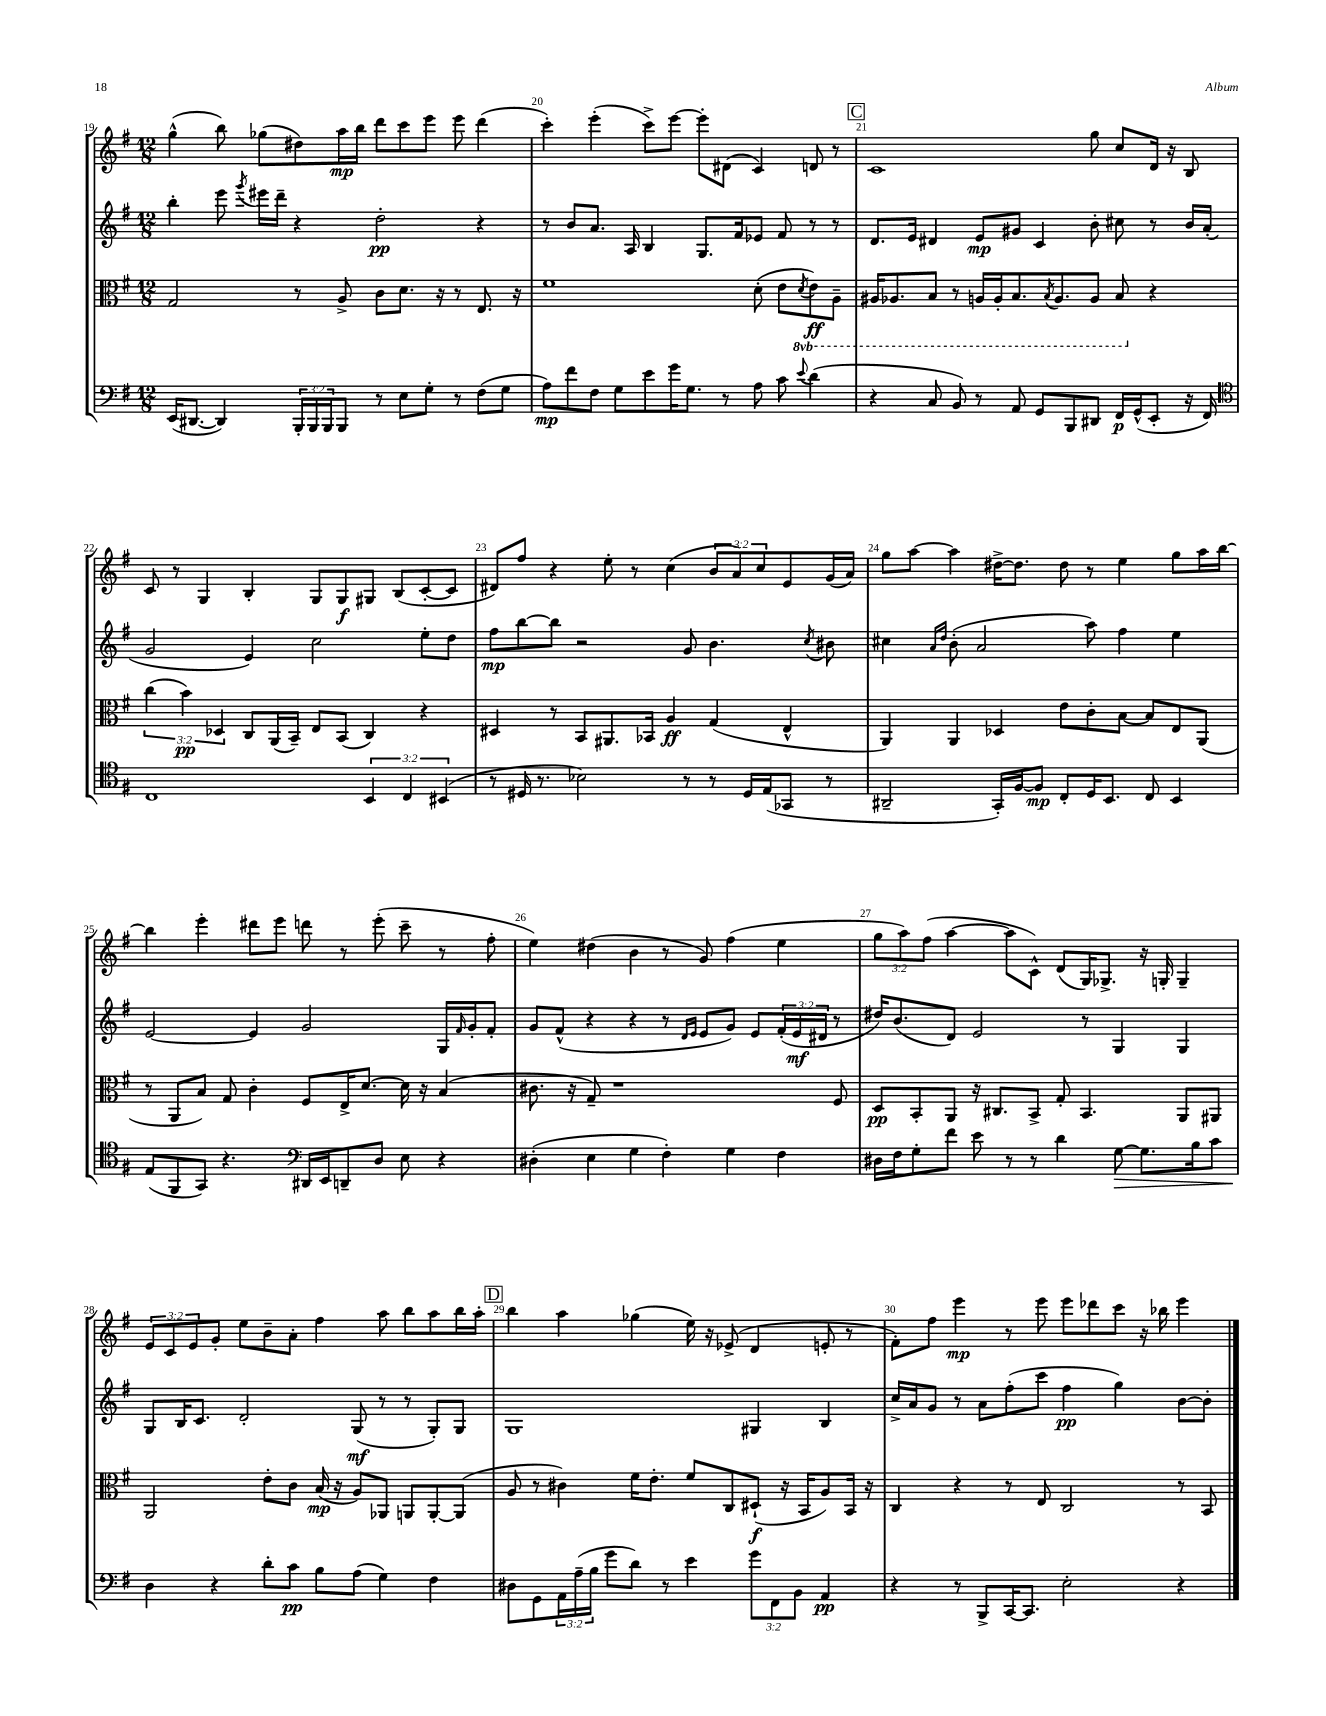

**kern	**kern	**kern	**kern
*staff4	*staff3	*staff2	*staff1
*clefF4	*clefC3	*clefG2	*clefG2
*k[f#]	*k[f#]	*k[f#]	*k[f#]
*M12/8	*M12/8	*M12/8	*M12/8
(16EE	2G	4bb'	(4gg^^
[8.DD#	.	.	.
4DD#])	.	8eee	8bb)
.	.	8qggg	.
.	.	16eee#	(8gg-
.	.	16ddd~	.
24BBB'	8r	4r	8dd#)
24BBB	.	.	.
24BBB	.	.	.
8BBB	8A^	.	16aa
.	.	.	16bb
8r	8c	2dd'	8ddd
8E	8.d	.	8ccc
8G'	.	.	8eee
.	16r	.	.
8r	8r	.	8eee
(8F#	8.E	4r	(4ddd
8G	.	.	.
.	16r	.	.
=	=	=	=
8A)	1f#	8r	4ccc')
8f#	.	8b	.
8F#	.	8.a	(4eee'
8G	.	.	.
.	.	16A	.
8e	.	4B	8ccc^)
16g	.	.	[8eee
8.G	.	.	.
.	.	8.G	8eee']
8r	.	.	(8d#
.	.	16f#	.
8A	(8d'	8e-	4c)
8c	8e	8f#	.
8qqe	8qD	.	.
(4d	8E)	8r	8d
.	8AA~	8r	8r
=	=	=	=
4r	16AA#	8.d	1c
.	8.AA-	.	.
.	.	16e	.
8C	8BB	4d#	.
8BB)	8r	.	.
8r	16AA	8e	.
.	16AA'	.	.
8AA	8.BB	8g#	.
8GG	.	4c	.
.	8qBB	.	.
.	8.AA	.	.
8BBB	.	.	.
8DD#	8AA	8b'	8gg
16FF#	8BB	8cc#	8cc
(16GG^^	.	.	.
8EE'	4r	8r	16d
.	.	.	16r
16r	.	16b	8B
16FF#)	.	(16a'	.
=	=	=	=
*clefC4	*	*	*
1C	(6cc	2g	8c
.	.	.	8r
.	6b)	.	.
.	.	.	4G
.	6D-	.	.
.	8C	4e)	4B'
.	(16AA	.	.
.	16BB~)	.	.
.	8E	2cc	8G
.	(8BB	.	8G
6BB	4C)	.	8G#
.	.	.	(8B
6C	.	.	.
.	4r	8ee'	[8c'
(6BB#	.	.	.
.	.	8dd	8c]
=	=	=	=
8r	4D#	8ff#	8d#)
16D#	.	[8bb	8ff#
8.r	.	.	.
.	8r	8bb]	4r
2B-)	8BB	2r	.
.	8.AA#	.	8ee'
.	.	.	8r
.	16BB-	.	.
.	4A	.	(4cc
8r	.	8g	.
8r	(4G	4.b	12b
.	.	.	12a)
16D#	.	.	.
.	.	.	12cc
(16E	.	.	.
8GG-	4E^^	.	8e
.	.	8qcc	.
8r	.	8b#	(16g
.	.	.	16a)
=	=	=	=
2AA#~	4AA)	4cc#	8gg
.	.	.	[8aa
.	.	16qqa	.
.	.	16qqdd	.
.	4AA	(8b'	4aa]
.	.	2a	.
16GG')	4D-	.	[16dd#^
[16F#	.	.	8.dd#]
8F#]	.	.	.
8C'	8e	.	8dd#
16D	8c'	8aa)	8r
8.BB	.	.	.
.	[8B	4ff#	4ee
8C	8B]	.	.
4BB	8E	4ee	8gg
.	(8AA	.	16aa
.	.	.	[16bb
=	=	=	=
(8E	8r	[2e	4bb]
8FF#	8AA	.	.
8GG)	8B)	.	4eee'
4.r	8G	.	.
.	4c'	4e]	8ddd#
.	.	.	8eee
*clefF4	*	*	*
16DD#	8F#	2g	8ddd
16EE	.	.	.
8DD~	16E^	.	8r
.	[8.d	.	.
8D	.	.	(8eee'
8E	16d]	.	8ccc~
.	16r	.	.
4r	(4B	16G	8r
.	.	16qqf#	.
.	.	16g'	.
.	.	8f#'	8ff#'
=	=	=	=
(4D#'	8.c#	8g	4ee)
.	.	(8f#^^	.
.	16r	.	.
4E	8G~)	4r	(4dd#
.	1r	.	.
4G	.	4r	4b
4F#')	.	8r	8r
.	.	16qqd	.
.	.	16qqe	.
.	.	8e	8g)
4G	.	8g)	(4ff#
.	.	8e	.
4F#	.	(24f#'	4ee
.	.	24e	.
.	.	24d#	.
.	8F#	8r	.
=	=	=	=
16D#	8D	16dd#)	12gg
16F#	.	(8.b	.
.	.	.	12aa)
8G'	8BB'	.	.
.	.	.	(12ff#
8f#	8AA	8d)	[4aa
8e	16r	2e	.
.	8.C#	.	.
8r	.	.	8aa]
8r	8BB^	.	8c^^)
4d	8G'	.	(8d
.	4.BB	8r	16G)
.	.	.	8.G-^
[8G	.	4G	.
8.G]	.	.	16r
.	.	.	16G'
.	8AA	4G	4G~
16B	.	.	.
8c	8AA#	.	.
=	=	=	=
4D	2AA	8G	12e
.	.	.	12c
.	.	16B	.
.	.	.	12e
.	.	8.c	.
4r	.	.	8g'
.	.	2d'	8ee
8d'	8e'	.	8b~
8c	8c	.	8a'
8B	(16B	.	4ff#
.	16r	.	.
(8A	8A)	(8G	.
4G)	8AA-	8r	8aa
.	8AA	8r	8bb
4F#	[8AA'	8G')	8aa
.	(8AA]	8G	16bb
.	.	.	16aa'
=	=	=	=
8D#	8A	1G	4bb
8GG	8r	.	.
24AA	4c#)	.	4aa
(24A~	.	.	.
24B	.	.	.
8g	.	.	.
8d)	16f#	.	(4gg-
.	8.e'	.	.
8r	.	.	.
4e	8f#	.	16ee)
.	.	.	16r
.	8C	.	(8e-^
12g	(8D#`	4G#	4d
12FF#	.	.	.
.	16r	.	.
12BB	.	.	.
.	16BB	.	.
4AA	8A)	4B	8e'
.	16BB	.	8r
.	16r	.	.
=	=	=	=
4r	4C	16cc^	8f#')
.	.	16a	.
.	.	8g	8ff#
8r	4r	8r	4eee
8BBB^	.	8a	.
[16CC	8r	(8ff#'	8r
8.CC]	.	.	.
.	8E	8ccc	8eee
2E'	2C	4ff#	8eee
.	.	.	8ddd-
.	.	4gg)	8ccc
.	.	.	16r
.	.	.	16bb-
4r	8r	[8b	4eee
.	8BB	8b']	.
==	==	==	==
*-	*-	*-	*-
